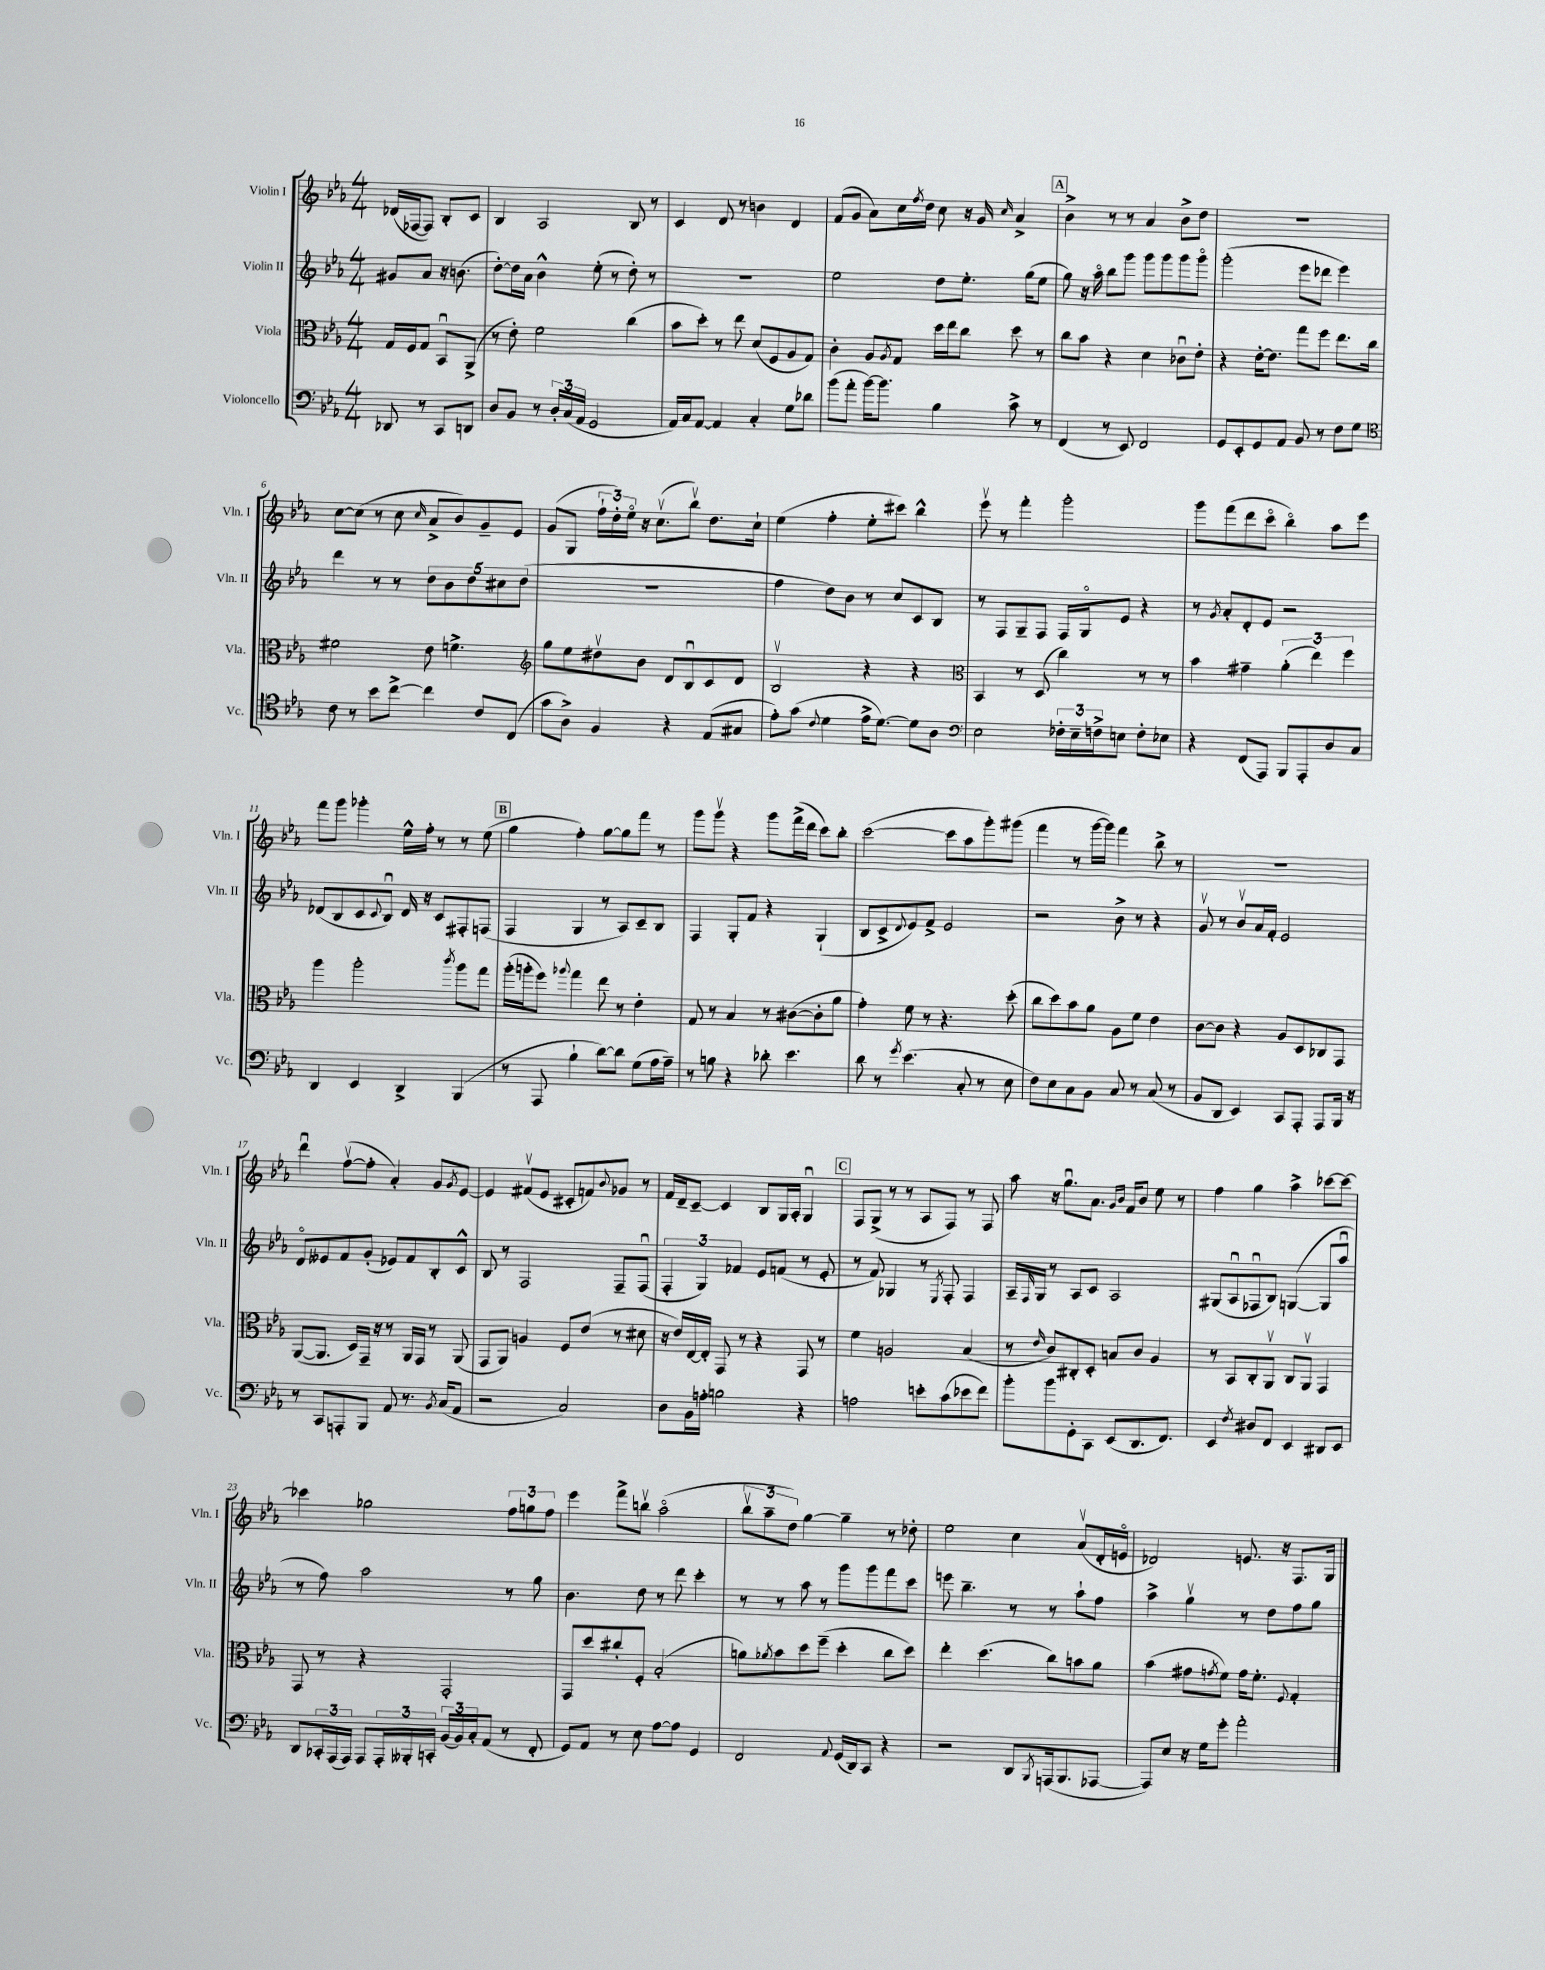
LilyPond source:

<<
\new StaffGroup <<
\new Staff = "s0" \with { instrumentName = "Violin I" shortInstrumentName = "Vln. I" } {
    \clef treble \key ees \major \numericTimeSignature \time 4/4 \partial 2
    des'16( fes16~ fes8) bes8-. c'8 |
    bes4 aes2 bes8 r8 |
    c'4 d'8 r8 b'4 d'4 |
    f'8( g'8 aes'8) c''16 \acciaccatura { f''8 } d''16 c''8 r16 g'16 \grace { c''16 } aes'4-> |
    \mark \markup { \box "A" } bes'4-> r8 r8 aes'4 bes'8-> d''8 |
    R1 |
    c''8~ c''8( r8 c''8 \grace { c''16 } aes'8-> bes'8) g'8-- ees'8 |
    g'8( g8 \tuplet 3/2 { f''16-! d''16-.) ees''16\flageolet } r16 c''8.\upbow( bes''8\upbow) d''8. c''16-! |
    ees''4( f''4-. ees''8-. cis'''8) bes''4-^ |
    ees'''8\upbow r8 f'''4-. g'''2-. |
    g'''8 f'''8( d'''8 c'''8\flageolet bes''4\flageolet) aes''8 ees'''8 |
    f'''8 g'''8 ges'''4-. ees''16-^ f''16-. r8 r8 ees''8( |
    \mark \markup { \box "B" } g''4 f''4-.) g''8~ g''8 f'''8 r8 |
    g'''8 g'''8\upbow r4 g'''8 f'''16->( d'''16 c'''8) bes''8-. |
    c'''2~( c'''8 aes''8 g'''8-.) gis'''8( |
    f'''4 r8 g'''16~ g'''16) f'''4 bes''8-> r8 |
    R1 |
    d'''4\downbow f''8~\upbow( f''8-. aes'4-.) g'8 \acciaccatura { g'8 } ees'8~ |
    ees'4 fis'8\upbow( ees'8 cis'8-. f'8) \appoggiatura { bes'8 } ges'8 r8 |
    f'16 d'16-- c'8~-- c'4 bes8 g16 aes16-. g4\downbow |
    \mark \markup { \box "C" } f8 g8->( r8 r8 aes8 f8) r8 f8 |
    aes''8 r16 g''8.\downbow aes'8. \grace { g'16 bes'16 } f'16 bes'8 ees''8 r8 |
    f''4 g''4 aes''4-> ces'''8~ ces'''8~ |
    ces'''4 ges''2 \tuplet 3/2 { f''8 g''8 f''8 } |
    ees'''4 f'''8-> b''8\upbow aes''2\flageolet( |
    \tuplet 3/2 { bes''8\upbow aes''8-- d''8) } g''4~ g''4-- r8 des''8-. |
    ees''2 c''4 aes'8\upbow( d'16-. e'16\flageolet |
    des'2) e'8. r16 f8. g16 \bar "|." |
}
\new Staff = "s1" \with { instrumentName = "Violin II" shortInstrumentName = "Vln. II" } {
    \clef treble \key ees \major \numericTimeSignature \time 4/4 \partial 2
    gis'8 aes'8 r16 b'8.( |
    d''8~-.) d''16 aes'16 bes'4-^ ees''8-.( r8 d''8-.) r8 |
    R1 |
    ees''2 d''8 ees''8.-. g''16( ees''8 |
    \mark \markup { \box "A" } g''8) r16 aes''16\flageolet bes''8 g'''8 g'''8 g'''8 g'''8 g'''8\flageolet |
    g'''2-.( ees'''8 des'''8 ees'''4) |
    d'''4 r8 r8 \tuplet 5/4 { d''8 bes'8 d''8 cis''8 d''8( } |
    R1 |
    f''4 d''8) bes'8 r8 c''8 c'8 bes8 |
    r8 f8 g8-- f8 f16 g16\flageolet ees'8 r4 |
    r8 \acciaccatura { g'8 } aes'8-. d'8-. ees'8 r2 |
    des'8( bes8 c'8 \appoggiatura { c'8 } bes8\downbow) des'16 r16 c'8 fis8-. f8( |
    \mark \markup { \box "B" } f4 g4 r8 aes8) c'8-- bes8 |
    f4 g8-. f'8 r4 g4-!( |
    bes8 c'8-> \appoggiatura { d'8 } ees'8) f'8-> ees'2 |
    r2 bes'8-> r8 r4 |
    g'8\upbow r8 bes'8\upbow aes'16 f'16-. ees'2 |
    d'8\flageolet eeses'8 f'8 g'8-.( ees'8) f'8 bes8-. c'8-^ |
    bes8 r8 f2 f8-- f8\downbow( |
    \tuplet 3/2 { f4-. g4) fes'4 } ees'8 f'8( r8 ees'8-. |
    \mark \markup { \box "C" } r8 f'8) ges4 r8 \acciaccatura { ees8 } f8-. f4 |
    aes16-- \grace { f16 } g16 r8 aes8 c'8 aes2 |
    gis8( aes8\downbow fes8\downbow bes8) g4~( g8 aes''8\downbow |
    r8 f''8) aes''2 r8 g''8 |
    bes'4. d''8 r8 d'''8 c'''4-. |
    r8 r8 aes''8 r8 g'''8 g'''8 f'''8 c'''8 |
    e'''8 bes''4.-- r8 r8 aes''8-! f''8 |
    aes''4-> g''4\upbow r8 d''8 f''8 g''8 \bar "|." |
}
\new Staff = "s2" \with { instrumentName = "Viola" shortInstrumentName = "Vla." } {
    \clef alto \key ees \major \numericTimeSignature \time 4/4 \partial 2
    g16 f16 g8 bes,8\downbow aes,8->( |
    r8 ees'8-.) f'2 c''4( |
    bes'8 d''8-.) r8 ees''8 d'8( f8 aes8 g8) |
    c'4-. aes8 \acciaccatura { aes8 } g8 d''16 ees''16 c''8 d''8 r8 |
    \mark \markup { \box "A" } c''8 bes'8 r4 d'4 ces'8\downbow ees'8-. |
    r4 ees'16~-. ees'8. g''8 f''8 ees''8. c''16 |
    fis'2 ees'8 f'4.-> |
    \clef treble g''8 ees''8 dis''8\upbow bes'8 d'8 bes8\downbow c'8 d'8 |
    bes2\upbow r4 r4 |
    \clef alto bes,4 r8 d8( c''4) r8 r8 |
    bes'4 gis'4-- \tuplet 3/2 { aes'4-.( ees''4) f''4 } |
    aes''4 aes''2-. \acciaccatura { c'''8 } aes''8 g''8 |
    \mark \markup { \box "B" } aes''16-.( a''16-. f''8) \appoggiatura { aes''8 } g''4 ees''8 r8 ees'4-. |
    g8 r8 bes4 r8 cis'8~( cis'8-. aes'8 |
    g'4-.) f'8 r8 r4. d''8-.( |
    c''8 d''8) bes'8 aes'8 aes8 f'8 ees'4 |
    c'8~ c'8 r4 aes8 d8 ces8 g,8 |
    aes,8~( aes,8. d16) g,16-- r16 r8 aes,16 g,16 r8 aes,8( |
    g,8 aes,8) a4 f8 ees'8( r8 dis'8 |
    r16 ees'16) ees16~ ees16-. g,8 r8 r4 g,8 r8 |
    \mark \markup { \box "C" } f'4 a2 bes4( |
    r8 \grace { ees'16 } c'8) cis8-. d8-. b8 c'8 aes4 |
    r8 bes,8 c8-. aes,8\upbow c8 aes,8\upbow g,4 |
    g,8 r8 r4 g,2-. |
    g,8 d''8 cis''8-. f8-. bes2-.( |
    a'8) \acciaccatura { aes'8 } bes'8 d''8 f''8--( d''4-. c''8 d''8) |
    ees''4-. d''4.( c''8) b'8 aes'8 |
    bes'4( gis'8 \acciaccatura { g'8 } f'8) g'16 f'8.-. \appoggiatura { f8 } g4-. \bar "|." |
}
\new Staff = "s3" \with { instrumentName = "Violoncello" shortInstrumentName = "Vc." } {
    \clef bass \key ees \major \numericTimeSignature \time 4/4 \partial 2
    des,8 r8 c,8 d,8 |
    d8 bes,8 r8 \tuplet 3/2 { d16-. c16( aes,16 } g,2 |
    aes,16) c16 aes,8~ aes,4 c4-. g8 des'8 |
    bes'8( aes'8-. bes'16~) bes'8. bes4 c'8-> r8 |
    \mark \markup { \box "A" } f,4( r8 ees,8) f,2 |
    g,8 ees,8-. g,8 aes,8 bes,8 r8 f8 g8 |
    \clef tenor c'8 r8 bes'8 c''8~-> c''4 c'8 c8( |
    g'8 aes8->) f4 r4 ees8( gis8 |
    ees'8-.) g'8( \appoggiatura { c'8 } d'4 ees'16-> d'8.~) d'8 aes8 |
    \clef bass ees2 \tuplet 3/2 { fes16-. ees16-- f16-> } e8 f8-. ees8 |
    r4 f,8( aes,,8) bes,,8 aes,,8-. d8 c8 |
    d,4 ees,4 d,4-> bes,,4( |
    \mark \markup { \box "B" } r8 aes,,8 bes4-! d'8~) d'8 g8( aes16 aes16--) |
    r8 b8 r4 des'8-. ees'4. |
    d'8 r8 \acciaccatura { g'8 } ees'4.( c8-. r8 ees8 |
    f8) ees8 c8 bes,8 c8 r8 c8( r8 |
    bes,8 d,8 ees,4) c,8 aes,,8-. aes,,8 bes,,16 r16 |
    r8 c,8 a,,8-. bes,,8 aes,8 r8. \acciaccatura { bes,8 } c16( aes,8 |
    r2 c2) |
    d8 bes,16 a16-. b2 r4 |
    \mark \markup { \box "C" } a2 e'8-. c'8( ees'8 f'8) |
    bes'8-. bes'8 g,8-. c,8 ees,8( d,8. f,8.) |
    ees,4 \acciaccatura { f8 } dis8 f,8 ees,4 dis,8 ees,8 |
    d,8 \tuplet 3/2 { ces,16-. aes,,16( aes,,16) } aes,,8 \tuplet 3/2 { aes,,16-. beses,,16-. c,16-. } \tuplet 3/2 { bes,16( bes,16) c16-. } aes,8( r8 f,8-. |
    g,8) aes,8 r8 ees8 aes8~ aes8 g,4 |
    f,2 \appoggiatura { aes,8 } g,16( d,16) c,8 r4 |
    r2 d,8 \acciaccatura { bes,,8 } a,,16( bes,,8. aes,,8~ |
    aes,,8) ees8 r16 g16 g'8-. aes'2-. \bar "|." |
}
>>
>>
